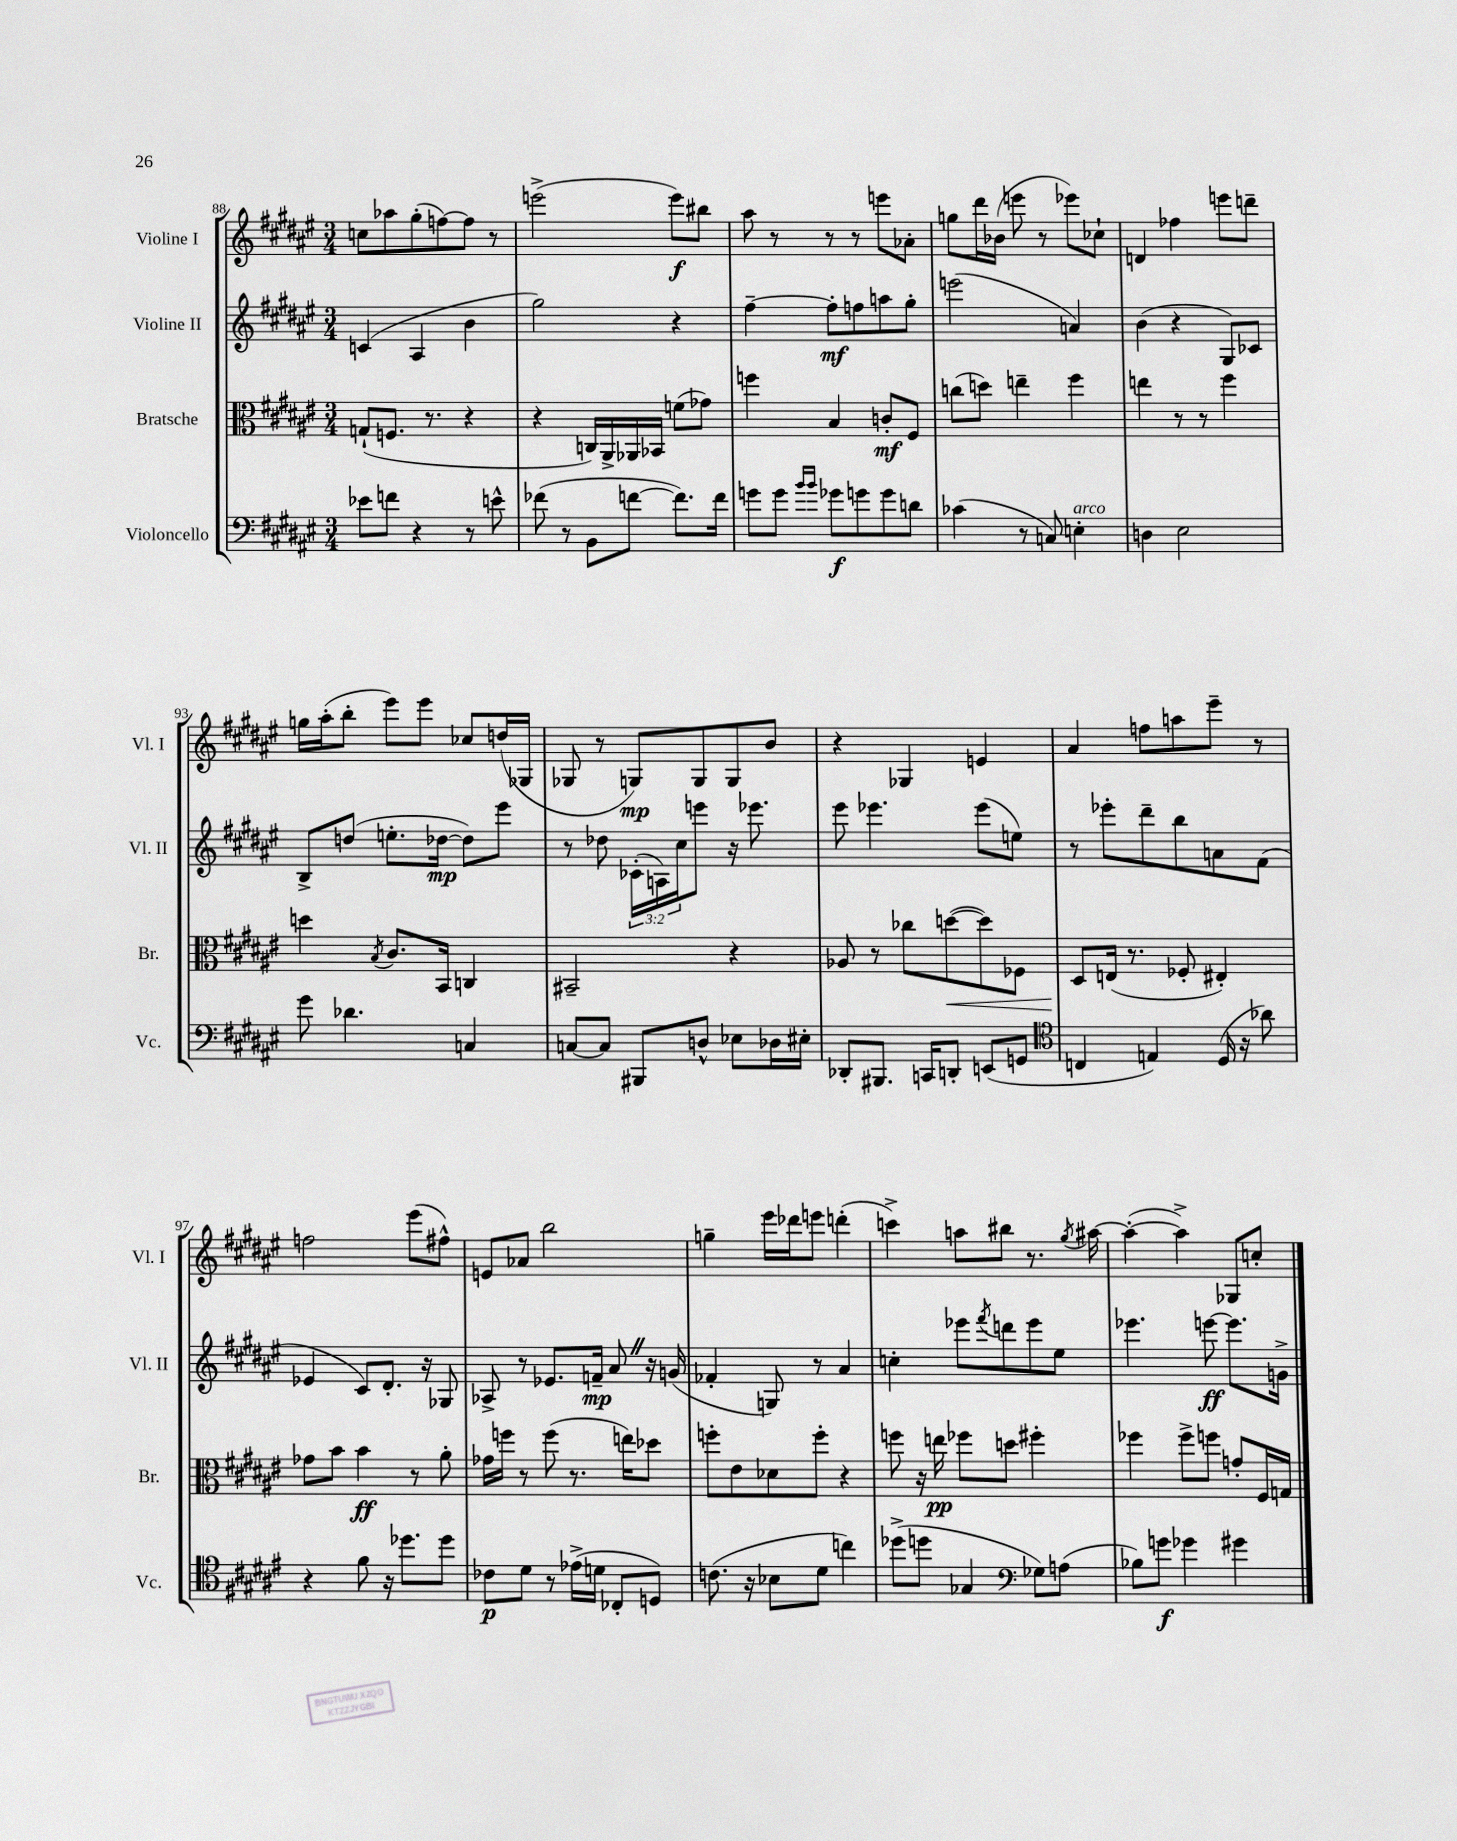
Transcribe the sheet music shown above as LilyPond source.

<<
\new StaffGroup <<
\new Staff = "s0" \with { instrumentName = "Violine I" shortInstrumentName = "Vl. I" } {
    \clef treble \key fis \major \numericTimeSignature \time 3/4
    c''8 aes''8 gis''8-.( f''8~) f''8 r8 |
    e'''2->( e'''8\f) bis''8 |
    ais''8 r8 r8 r8 e'''8 aes'8-. |
    g''8 dis'''16 bes'16( e'''8 r8 ees'''8) ces''8-! |
    d'4 fes''4 e'''8 d'''8-- |
    g''16 ais''16-.( b''8-. eis'''8) eis'''8 ces''8 d''16( ges16 |
    ges8 r8 g8\mp) g8 g8 b'8 |
    r4 ges4 e'4 |
    ais'4 f''8 a''8 eis'''8-- r8 |
    f''2 eis'''8( fis''8-^) |
    e'8 aes'8 b''2 |
    g''4-- eis'''16 des'''16 e'''8 d'''4-.( |
    c'''4->) a''8 bis''8 r8. \acciaccatura { gis''8 } ais''16~ |
    ais''4~-.( ais''4->) ges8 c''8-. \bar "|." |
}
\new Staff = "s1" \with { instrumentName = "Violine II" shortInstrumentName = "Vl. II" } {
    \clef treble \key fis \major \numericTimeSignature \time 3/4 \override Staff.TupletNumber.text = #tuplet-number::calc-fraction-text
    c'4( ais4 b'4 |
    gis''2) r4 |
    fis''4~-- fis''8-.\mf f''8 a''8 gis''8-. |
    e'''2( a'4) |
    b'4( r4 gis8) ces'8 |
    b8-> d''8( e''8.-. des''16~\mp des''8) eis'''8 |
    r8 des''8 \tuplet 3/2 { ces'16-.( a16) cis''16 } e'''8 r16 ees'''8. |
    eis'''8 ees'''4. ees'''8( e''8) |
    r8 ees'''8-. dis'''8-- b''8 a'8 fis'8( |
    ees'4 cis'8) dis'8.-. r16 ges8 |
    aes8-> r8 ees'8. f'16--\mp ais'8 \once \override BreathingSign.text = \markup { \musicglyph "scripts.caesura.straight" } \breathe r16 g'16( |
    fes'4-. g8) r8 ais'4 |
    c''4-. ees'''8 \acciaccatura { fis'''8 } d'''8 ees'''8 eis''8 |
    ees'''4. e'''8~\ff e'''8. g'16-> \bar "|." |
}
\new Staff = "s2" \with { instrumentName = "Bratsche" shortInstrumentName = "Br." } {
    \clef alto \key fis \major \numericTimeSignature \time 3/4
    g8-!( f8. r8. r4 |
    r4 c16) ais,16-> aes,16 bes,16 f'8( ges'8) |
    f''4 b4 c'8-.\mf fis8 |
    c''8( d''8) e''4-- fis''4 |
    e''4 r8 r8 fis''4 |
    d''4 \acciaccatura { b8 } cis'8. b,16 c4 |
    bis,2-- r4 |
    aes8 r8 ces''8 d''8~\<( d''8) fes8 |
    dis8\! e16( r8. fes8-. eis4-.) |
    ges'8 b'8 b'4\ff r8 ais'8-. |
    ges'16 f''16 r8 f''8( r8. e''16) des''8 |
    f''8-. eis'8 des'8 f''8-. r4 |
    f''8 r16 e''16\pp fes''8 d''8 fis''4-. |
    fes''4 fes''8-> f''8 g'8-. fis16 g16 \bar "|." |
}
\new Staff = "s3" \with { instrumentName = "Violoncello" shortInstrumentName = "Vc." } {
    \clef bass \key fis \major \numericTimeSignature \time 3/4
    ees'8 f'8 r4 r8 e'8-^ |
    fes'8( r8 b,8 f'8~ f'8.) f'16 |
    g'8 g'8 \grace { b'16 b'16 } ges'8\f g'8 g'8 d'8 |
    ces'4( r8 c8) e4-.^\markup { \italic "arco" } |
    d4 eis2 |
    gis'8 des'4. c4 |
    c8~ c8 bis,,8 d8-^ ees8 des16 eis16-. |
    des,8-. bis,,8. c,16 d,8-. e,8( g,8 |
    \clef tenor c4 e4) dis16( r16 aes'8) |
    r4 fis'8 r16 des''8. des''8 |
    ces'8\p dis'8 r8 ees'16->( d'16 ces8-. d8) |
    c'8.( r16 bes8 dis'8 c''4) |
    des''8->( d''8 ges4 \clef bass ges8) a8( |
    bes8) g'8\f ges'4 gis'4 \bar "|." |
}
>>
>>
\layout { \context { \Score currentBarNumber = #88 } }
